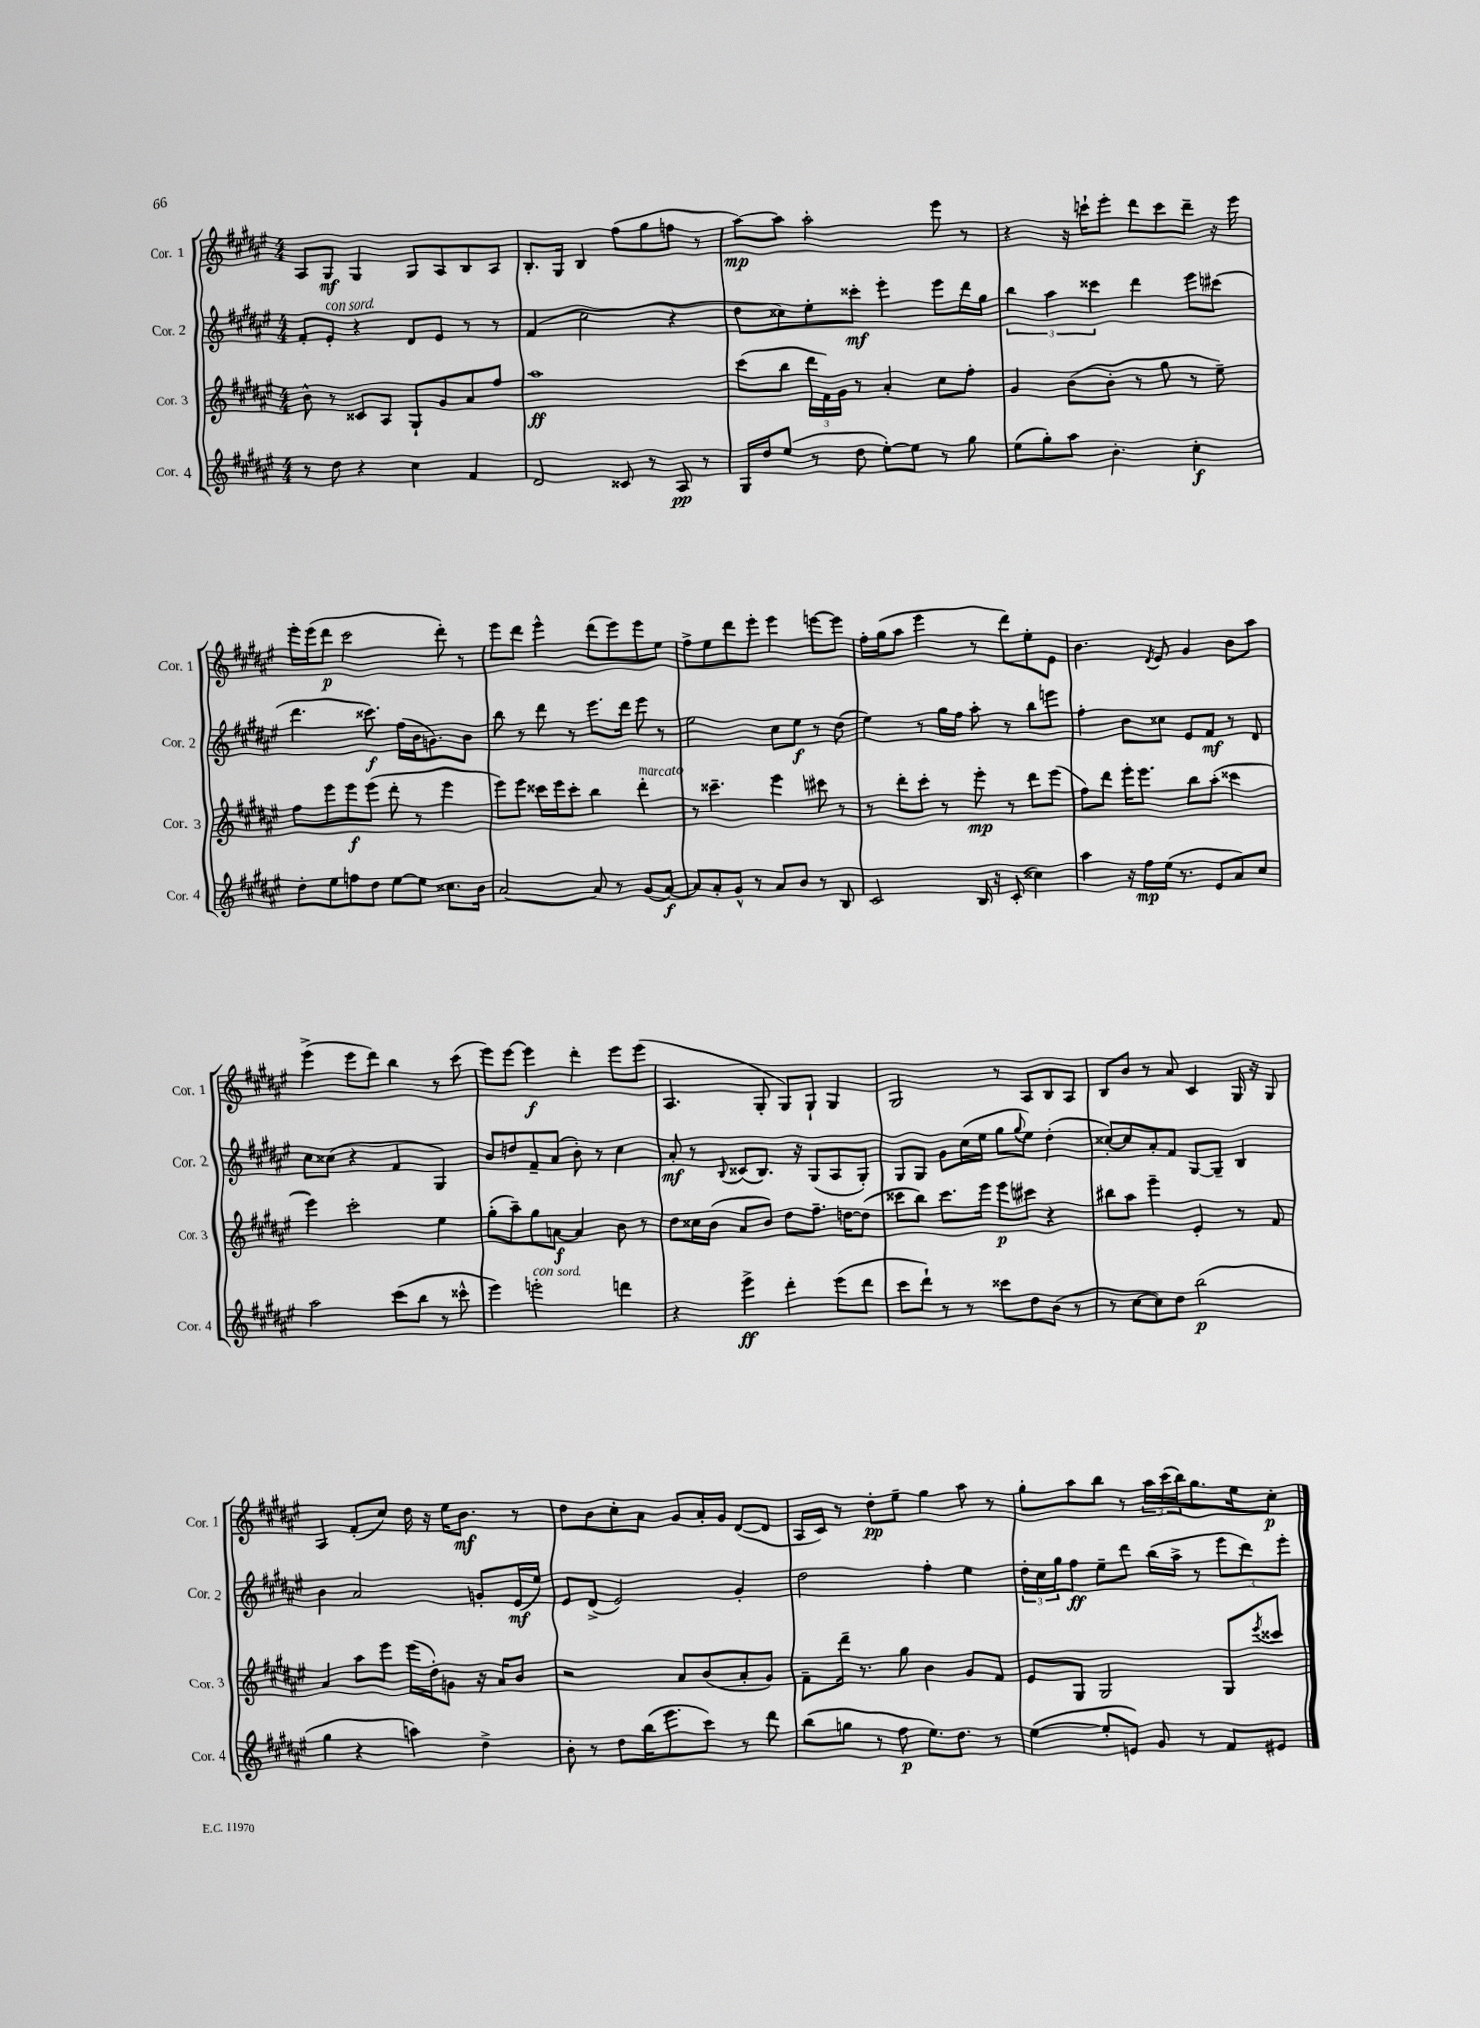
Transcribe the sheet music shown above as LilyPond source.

<<
\new StaffGroup <<
\new Staff = "s0" \with { instrumentName = "Cor. 1" shortInstrumentName = "Cor. 1" } {
    \clef treble \key fis \major \numericTimeSignature \time 4/4
    ais8 gis8\mf gis4 gis8 ais8 b8 ais8 |
    b8.-. gis16 b4 fis''8( gis''8 f''8 r8 |
    ais''8~\mp) ais''8 ais''2-. eis'''8 r8 |
    r4 r16 c'''16-! eis'''8-. dis'''8 c'''8 dis'''8-- r16 eis'''16 |
    eis'''16-. eis'''16( dis'''8\p cis'''2 dis'''8-.) r8 |
    eis'''8 dis'''8 eis'''4-^ dis'''8( eis'''8) eis'''8 eis''8 |
    fis''8-> eis''8 dis'''8 eis'''8-. eis'''4 e'''8~ e'''8 |
    fis''16-. gis''16( ais''8 eis'''4 r8 dis'''8) eis''8-. eis'8 |
    b'4. \acciaccatura { dis'8 } eis'8 gis'4 b'8 ais''8 |
    eis'''4->( eis'''8 dis'''8) b''4 r8 cis'''8( |
    eis'''8) eis'''8~ eis'''4\f dis'''4-. eis'''8 eis'''8( |
    ais4. gis8-. gis8) gis8-! gis4 |
    gis2 r8 ais8 b8 ais8 |
    b8 b'8 r8 ais'8 cis'4 gis16 r16 gis8 |
    ais4 fis'8-.( cis''8) dis''16 r16 eis''16 b'8.\mf r8 |
    dis''8 b'8 cis''8-. ais'8 gis'8 ais'16-. gis'16 dis'8~( dis'8 |
    ais16 cis'16) r8 dis''8-.\pp eis''8-- gis''4 ais''8 r8 |
    gis''8-. ais''8 b''8 r8 \tuplet 3/2 { ais''16 cis'''16( b''16) } gis''8. eis''16 cis''8-.\p \bar "|." |
}
\new Staff = "s1" \with { instrumentName = "Cor. 2" shortInstrumentName = "Cor. 2" } {
    \clef treble \key fis \major \numericTimeSignature \time 4/4
    fis'8-. eis'8-.^\markup { \italic "con sord." } r4 dis'8 eis'8 r8 r8 |
    fis'4( cis''2 r4 |
    dis''8 cisis''8) eis''8-. cisis'''8-.\mf eis'''4-. eis'''8 dis'''16 gis''16 |
    \tuplet 3/2 { b''4 ais''4 cisis'''4 } dis'''4 eis'''8 cis'''8( |
    dis'''4. cisis'''8.\f) fis''16( b'16 g'8.) b'8 |
    b''8 r8 dis'''8 r8 eis'''8. dis'''16 eis'''8 r8 |
    eis''2 cis''8 eis''8\f r8 dis''8( |
    eis''4) r8 gis''16 fis''16 ais''8-. r8 b''8 e'''8 |
    fis''4-. b'8 cisis''8 eis'8 fis'8\mf r8 dis'8 |
    cis''8 cisis''8( r4 fis'4 gis4) |
    b'8 d''8 fis'8-- ais'8( b'8-.) r8 cis''4 |
    ais'8-.\mf r8 \appoggiatura { b8 } cisis'8( b8.) r16 gis8( ais8 gis8-.) |
    gis8 gis8 gis'8 cis''16( eis''16 gis''8 \appoggiatura { gis''8 } eis''8) dis''4-.( |
    cisis''8~-.) cisis''8 ais'8-. fis'8 gis8~ gis8-- b4 |
    b'4 ais'2 g'8-. eis'16\mf( eis''16) |
    eis'8 dis'8->( eis'2) gis'4-. |
    dis''2 fis''4-. eis''4 |
    \tuplet 3/2 { dis''16-. cis''16 gis''16 } fis''8\ff eis''8-- dis'''8 b''16( ais''16-> r8 \tuplet 3/2 { eis'''8 dis'''8) eis'''8-. } \bar "|." |
}
\new Staff = "s2" \with { instrumentName = "Cor. 3" shortInstrumentName = "Cor. 3" } {
    \clef treble \key fis \major \numericTimeSignature \time 4/4
    b'8-^ r8 cisis'8 ais8 gis8-! gis'8 ais'8 fis''8 |
    ais''1\ff |
    cis'''8( b''8 \tuplet 3/2 { dis'''16 fis'16) gis'16 } r8 ais'4-. cis''8 fis''8-. |
    gis'4 b'8( b'8-. r8 gis''8 r8 eis''8--) |
    fis''8 eis'''8 eis'''8\f eis'''8( dis'''8-. r8 eis'''4 |
    eis'''8) eis'''8 cisis'''16 eis'''16 cisis'''8-. b''4 dis'''4-.^\markup { \italic "marcato" } |
    r8 cisis'''4.-- eis'''4 cis'''8 r8 |
    r8 dis'''8-. cis'''8-. r8 eis'''8-.\mp r8 dis'''8 eis'''8( |
    fis''8) dis'''8 eis'''16-. eis'''8. b''8 ais''8-.( cisis'''4 |
    eis'''4) cis'''2-. eis''4 |
    gis''8-.( ais''8--) gis''8 a'8~\f a'4 b'8 r8 |
    dis''8 cisis''16 b'16( ais'8 b'8) dis''8 fis''8.-- d''16~ d''8( |
    cisis'''8 b''8) cisis'''8. eis'''16 eis'''8\p cis'''8 r4 |
    bis''8 ais''8 eis'''4-- eis'4-. r8 fis'8 |
    ais'4 ais''8 eis'''8 eis'''16( dis''16-.) g'8 r16 ais'16 b'8 |
    r2 ais'8 b'8( ais'8-. gis'8) |
    fis'8-- dis'''16-- r8. gis''8 b'4 gis'8 fis'8 |
    eis'8 gis8 gis2 gis8 \acciaccatura { eis'''8 } cisis'''8 \bar "|." |
}
\new Staff = "s3" \with { instrumentName = "Cor. 4" shortInstrumentName = "Cor. 4" } {
    \clef treble \key fis \major \numericTimeSignature \time 4/4
    r8 dis''8 r4 cis''4 fis'4 |
    dis'2 cisis'8 r8 ais8\pp r8 |
    gis16 dis''16 eis''8( r8 dis''8 eis''8~-.) eis''8 r8 gis''8 |
    eis''8( gis''8-.) ais''8 b'4.-. cis''4-.\f |
    dis''8-. eis''8 f''8 dis''8 eis''8~ eis''8 cisis''8. b'16 |
    ais'2~ ais'8 r8 gis'8( ais'8~\f) |
    ais'8 ais'8-. gis'8-^ r8 ais'8 b'8 r8 b8 |
    cis'2 b16 r16 cis'8-.( cisis''4) |
    ais''4 r16 fis''16\mp eis''16( r8. eis'8 ais'8) cis''8 |
    ais''2 cis'''8( b''8 r8 cisis'''8-^ |
    eis'''4) e'''2-.^\markup { \italic "con sord." } d'''4 |
    r4 eis'''4->\ff dis'''4-. eis'''8( dis'''8 |
    cis'''8 dis'''8-!) r8 r8 cisis'''8 dis''8 b'8( r8 |
    r8 cis''8~ cis''8) dis''8 b''2\p( |
    gis''4 r4 a''4) dis''4-> |
    b'8-. r8 dis''8 b''16( eis'''8. cis'''8) r8 dis'''8 |
    b''8( g''8 r8 fis''8\p eis''8.) dis''8. r8 |
    eis''4~( eis''8-. e'8) gis'8 r8 fis'8 eis'8 \bar "|." |
}
>>
>>
\layout { \context { \Score \remove "Bar_number_engraver" } }
